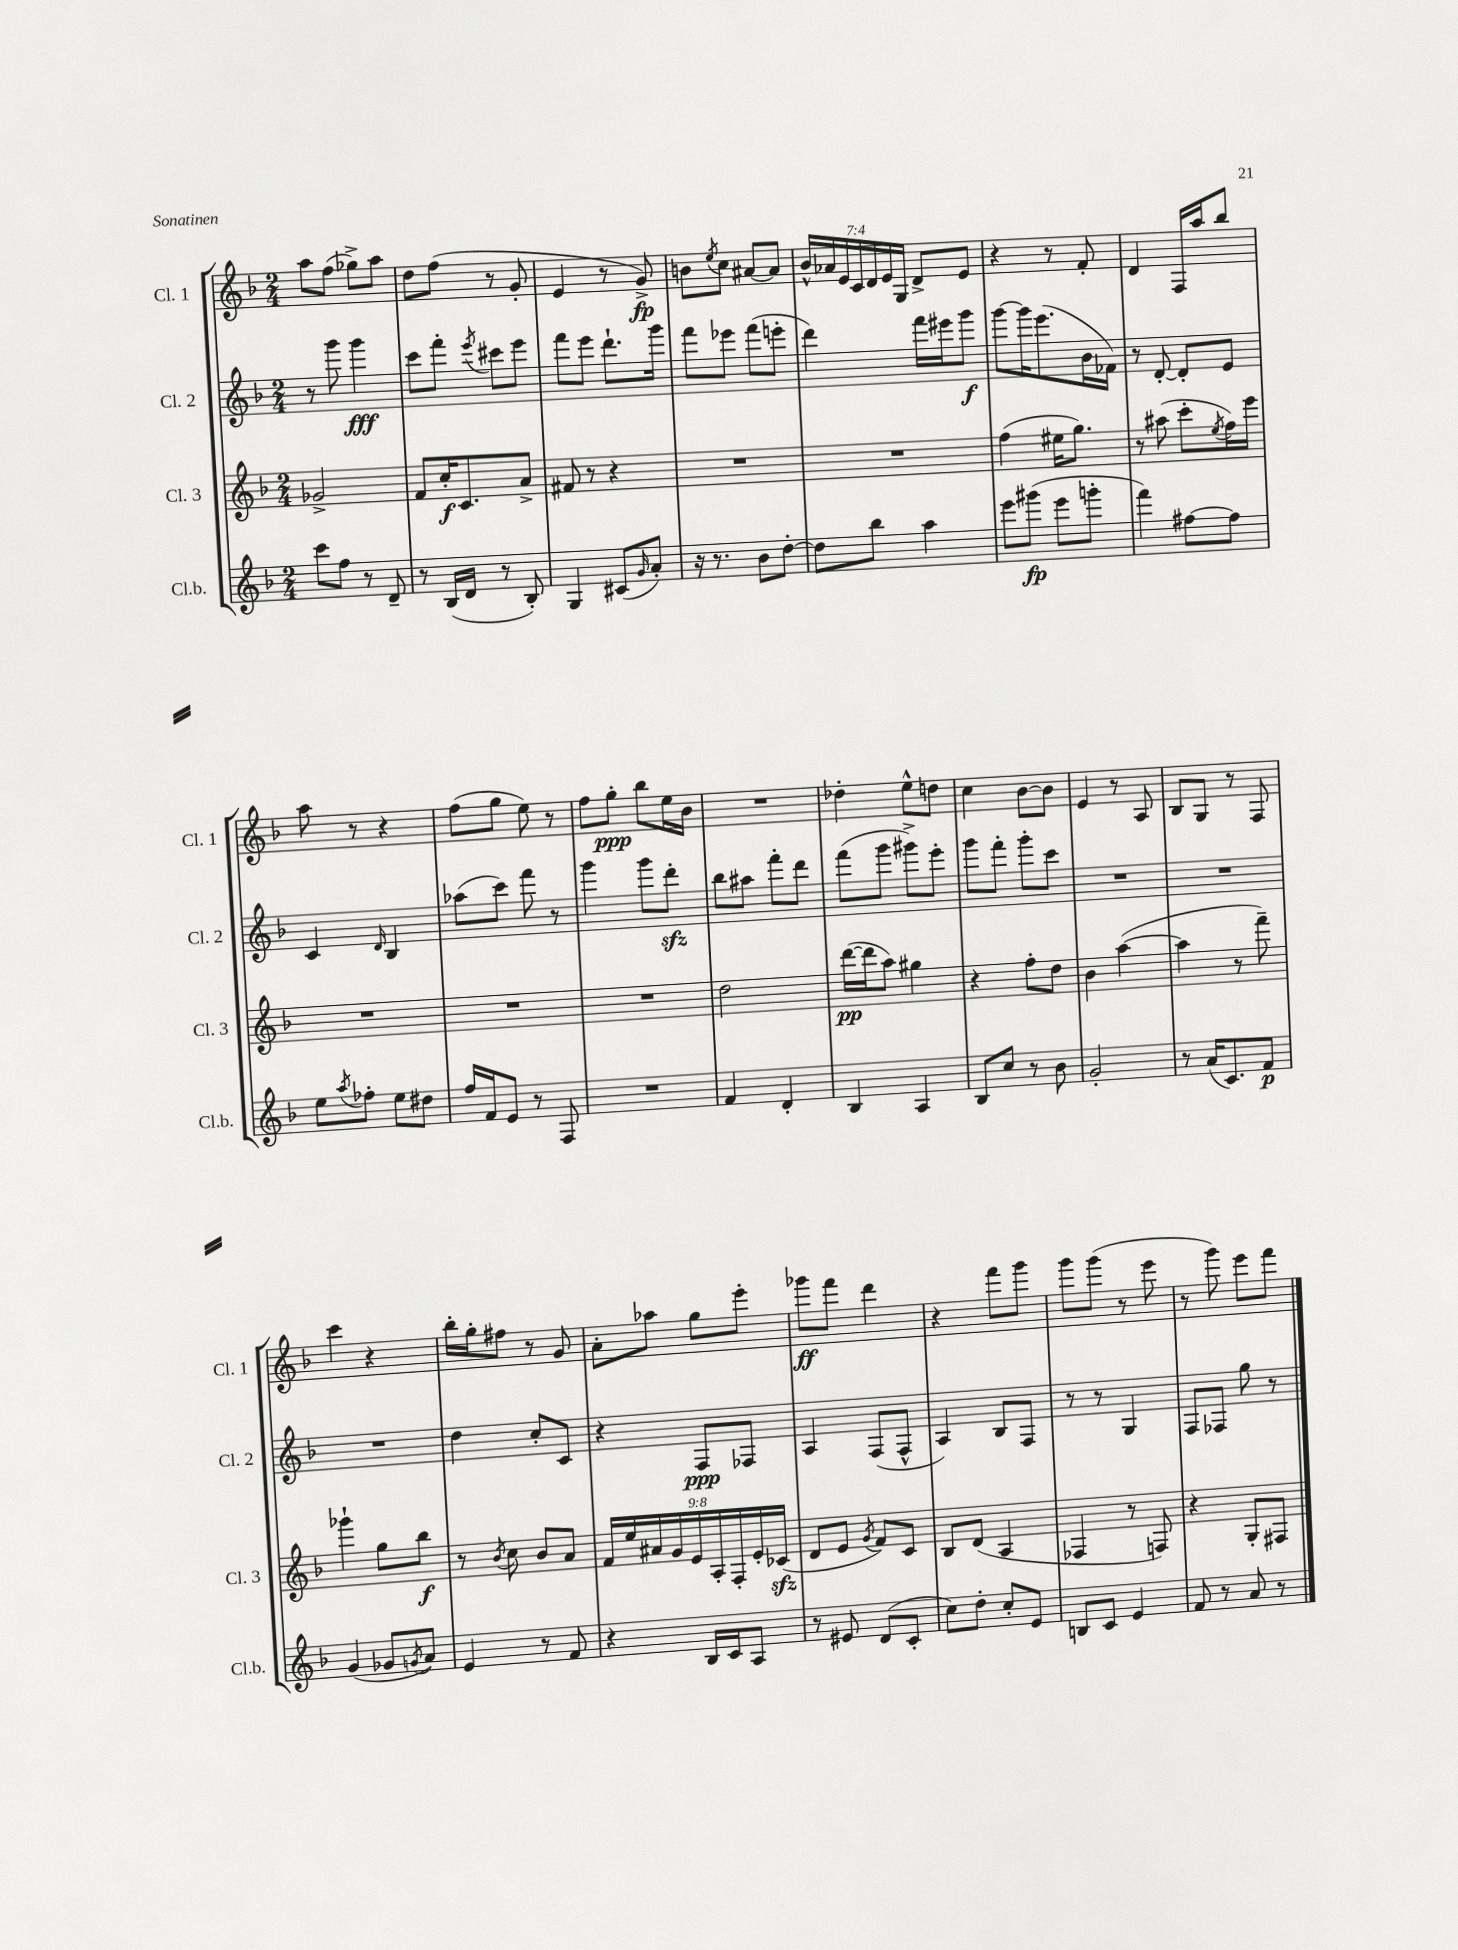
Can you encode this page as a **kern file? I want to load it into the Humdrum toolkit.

**kern	**kern	**kern	**kern
*staff4	*staff3	*staff2	*staff1
*clefG2	*clefG2	*clefG2	*clefG2
*k[b-]	*k[b-]	*k[b-]	*k[b-]
*M2/4	*M2/4	*M2/4	*M2/4
8ccc	2g-^	8r	8aa
8ff	.	8ggg	(8ff
8r	.	4ggg	8gg-^)
8d~	.	.	8aa
=	=	=	=
8r	8f	8ccc	8dd
(16B-	16cc'	8fff'	(8ff
16d	8.c	.	.
.	.	8qeee	.
8r	.	8ccc#	8r
8B-')	8a^	8eee	8g'
=	=	=	=
4G	8f#	8fff	4e
.	8r	8eee	.
(8c#	4r	8.ddd`	8r
16qqg	.	.	.
8a')	.	.	8g^)
.	.	16ggg	.
=	=	=	=
16r	2r	8fff	8b
8.r	.	.	.
.	.	.	8qee
.	.	8eee-	8cc
8b-	.	(8fff	[8a#
[8dd'	.	8eee'	8a#]
=	=	=	=
8dd]	2r	4ddd)	28b-^^
.	.	.	28a-
.	.	.	28e
.	.	.	28c
8bb-	.	.	.
.	.	.	28d
.	.	.	28e
.	.	.	28G
4aa	.	16fff	8d^
.	.	16eee#	.
.	.	8ggg	8e
=	=	=	=
8eee	(4ff	[8ggg	4r
(8ggg#	.	16ggg]	.
.	.	(8.eee	.
8eee	16ee#	.	8r
.	8.gg)	.	.
8ggg'	.	16b-	8f'
.	.	16f-)	.
=	=	=	=
4fff)	8r	8r	4d
.	(8aa#	[8d'	.
[8ff#	8ccc'	8d']	16F
.	.	.	16aa
.	8qee	.	.
8ff#]	16ff)	8e	8bb-
.	16eee	.	.
=	=	=	=
8ee	2r	4c	8aa
8qaa	.	.	.
8ff-'	.	.	8r
.	.	16qqd	.
8ee	.	4B-	4r
8dd#	.	.	.
=	=	=	=
16ff	2r	(8aa-	(8ff
16f	.	.	.
8e	.	8ccc)	8gg
8r	.	8fff	8ee)
8F	.	8r	8r
=	=	=	=
2r	2r	4ggg	8ff
.	.	.	8gg'
.	.	8ggg	8bb-
.	.	8ddd'	16ee
.	.	.	16b-
=	=	=	=
4f	2dd	8bb-	2r
.	.	8aa#	.
4d'	.	8fff'	.
.	.	8ddd	.
=	=	=	=
4B-	([16ddd	(8fff	4dd-'
.	16ddd]	.	.
.	8aa)	8ggg	.
4A	4gg#	8ggg#^)	8ee^^
.	.	8eee'	8dd
=	=	=	=
8B-	4r	8ggg	4cc
8cc	.	8fff'	.
8r	8ff'	8ggg'	[8b-
8b-	8dd	8ccc	8b-]
=	=	=	=
2g'	4b-	2r	4e
.	([4aa	.	8r
.	.	.	8A
=	=	=	=
8r	4aa]	2r	8B-
(16a	.	.	8G
8.c)	.	.	.
.	8r	.	8r
8f	8fff~)	.	8F
=	=	=	=
(4g	4ggg-`	2r	4ccc
8g-	8gg	.	4r
8qg	.	.	.
8a)	8bb-	.	.
=	=	=	=
4e	8r	4dd	16bb-'
.	.	.	16gg'
.	8qb-	.	.
.	8cc	.	8ff#
8r	8b-	8cc'	8r
8f	8a	8c	8g
=	=	=	=
4r	18f	4r	8a'
.	18ee	.	.
.	18a#	.	.
.	.	.	8aa-
.	18g	.	.
.	18e	.	.
16B-	.	8F	8gg
.	18A'	.	.
16c	.	.	.
.	18F'	.	.
8A	.	8F-	8eee'
.	18e'	.	.
.	(18c-	.	.
=	=	=	=
8r	8d	4A	8ggg-
8e#	8e	.	8fff
.	8qg	.	.
(8d	8f)	(8F	4ddd
8c'	8c	8F^^	.
=	=	=	=
8cc)	8B-	4A)	4r
8dd'	(8d	.	.
8cc'	4A	8B-	8fff
8e	.	8F	8ggg
=	=	=	=
8B	4F-	8r	8ggg
8c	.	8r	(8ggg
4e	8r	4G	8r
.	8F)	.	8eee
=	=	=	=
8f	4r	8F	8r
8r	.	8F-	8ggg)
8a	8G'	8gg	8eee
8r	8F#	8r	8fff
==	==	==	==
*-	*-	*-	*-
